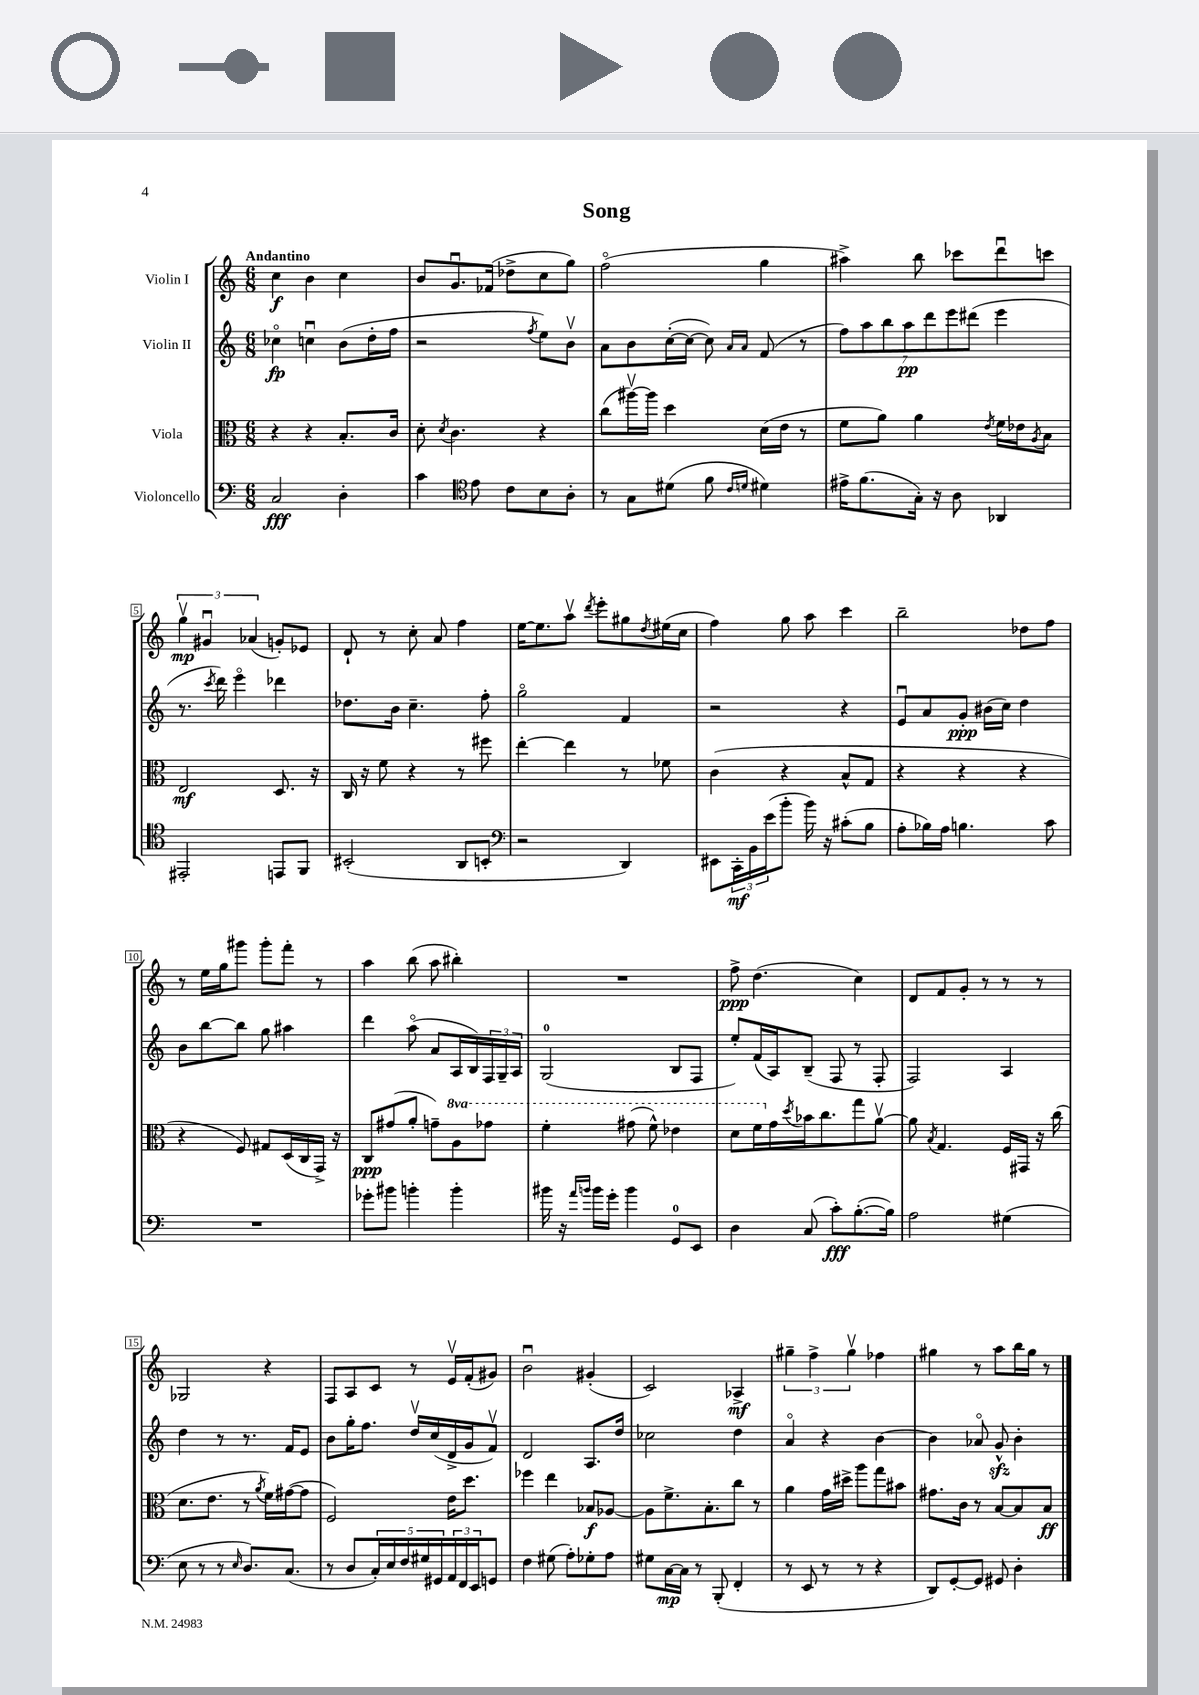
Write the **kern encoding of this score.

**kern	**dynam	**kern	**dynam	**kern	**dynam	**kern	**dynam
*part4	*part4	*part3	*part3	*part2	*part2	*part1	*part1
*staff4	*staff4	*staff3	*staff3	*staff2	*staff2	*staff1	*staff1
*I"Violoncello	*	*I"Viola	*	*I"Violin II	*	*I"Violin I	*
*clefF4	*	*clefC3	*	*clefG2	*	*clefG2	*
*k[]	*	*k[]	*	*k[]	*	*k[]	*
*M6/8	*	*M6/8	*	*M6/8	*	*M6/8	*
=1	=1	=1	=1	=1	=1	=1	=1
!	!	!	!	!	!	!LO:TX:a:B:t=Andantino	!
2C/	fff	4r	.	4cc-X\	fp	4cc\	f
.	.	4r	.	4ccnu\	.	4b\	.
4D'\	.	8.B'/L	.	(8b\L	.	4cc\	.
.	.	.	.	16dd'\L	.	.	.
.	.	16c/Jk	.	16ff\JJ	.	.	.
=2	=2	=2	=2	=2	=2	=2	=2
4c\	.	8d'\	.	2r	.	8b/L	.
.	.	8qd/	.	.	.	.	.
.	.	4.c\	.	.	.	8.gu/	.
*clefC4	*	*	*	*	*	*	*
8e\	.	.	.	.	.	.	.
.	.	.	.	.	.	(16f-X/Jk	.
8c\L	.	.	.	.	.	8dd-X^\L	.
.	.	.	.	8qff/	.	.	.
8B\	.	4r	.	8ee\L)	.	8cc\	.
8A'\J	.	.	.	8bv\J	.	8gg\J)	.
=3	=3	=3	=3	=3	=3	=3	=3
8r	.	(8cc\L	.	8a\L	.	(2ff\	.
8G\L	.	[16aa#Xv\L)	.	8b\	.	.	.
.	.	16aa#\JJ]	.	.	.	.	.
(8d#X\J	.	4dd\	.	([16cc'\L	.	.	.
.	.	.	.	16cc\JJ_	.	.	.
8f\	.	.	.	8cc\])	.	.	.
16qqc/LL	.	.	.	16qqa/LL	.	.	.
16qqdn/JJ	.	.	.	16qqa/JJ	.	.	.
4d#X\)	.	(16d\LL	.	(8f/	.	4gg\	.
.	.	16e\JJ	.	.	.	.	.
.	.	8r	.	8r	.	.	.
=4	=4	=4	=4	=4	=4	=4	=4
16e#X^\KL	.	8f\L	.	14ff\L)	.	4aa#X^\)	.
(8.f\	.	.	.	.	.	.	.
.	.	.	.	14aa\	.	.	.
.	.	8a\J)	.	.	.	.	.
.	.	.	.	14bb\	.	.	.
.	.	.	.	14aa\	pp	.	.
16G'\Jk)	.	4a\	.	.	.	8bb\	.
.	.	.	.	14ddd\	.	.	.
16r	.	.	.	.	.	.	.
.	.	.	.	14eee\	.	.	.
8A\	.	.	.	.	.	8ccc-X\L	.
.	.	.	.	(14ddd#X\J	.	.	.
.	.	8qe/	.	.	.	.	.
4AA-X/	.	16f\LL	.	4eee\	.	8dddu\	.
.	.	16e-X\J	.	.	.	.	.
.	.	8qA/	.	.	.	.	.
.	.	8B\J	.	.	.	8cccn\J	.
!!LO:LB:g=z
=5	=5	=5	=5	=5	=5	=5	=5
2EE#X'/	.	2E/	mf	8.r	.	6ggv\	mp
.	.	.	.	.	.	6g#Xu/	.
.	.	.	.	8qccc/	.	.	.
.	.	.	.	16ddd\)	.	.	.
.	.	.	.	4eee\	.	.	.
.	.	.	.	.	.	(6a-X/	.
8EEn/L	.	8.D/	.	4ddd-X\	.	8gn'/L)	.
8FF/J	.	.	.	.	.	8e-X/J	.
.	.	16r	.	.	.	.	.
=6	=6	=6	=6	=6	=6	=6	=6
(2BB#X'/	.	16C/	.	8.dd-X\L	.	8d`/	.
.	.	16r	.	.	.	.	.
.	.	8f\	.	.	.	8r	.
.	.	.	.	16b\Jk	.	.	.
.	.	4r	.	4.cc~\	.	8cc'\	.
.	.	.	.	.	.	8a/	.
8AA/L	.	8r	.	.	.	4ff\	.
8BBn'/J	.	8ff#X\	.	8ff'\	.	.	.
=7	=7	=7	=7	=7	=7	=7	=7
*clefF4	*	*	*	*	*	*	*
2r	.	[4ee'\	.	2gg\	.	[16ee\KL	.
.	.	.	.	.	.	8.ee\]	.
.	.	4ee\]	.	.	.	8aav\J	.
.	.	.	.	.	.	8qddd/	.
.	.	.	.	.	.	8eee'\L	.
4DD/)	.	8r	.	4f/	.	8gg#X\	.
.	.	.	.	.	.	8qdd/	.
.	.	8f-X\	.	.	.	(16ee#X\L	.
.	.	.	.	.	.	16cc\JJ	.
=8	=8	=8	=8	=8	=8	=8	=8
8EE#X\L	.	(4c\	.	2r	.	4ff\)	.
24CC'\L	mf	.	.	.	.	.	.
24BB\	.	.	.	.	.	.	.
(24e\J	.	.	.	.	.	.	.
8b'\J	.	4r	.	.	.	8gg\	.
16b\)	.	.	.	.	.	8aa\	.
16r	.	.	.	.	.	.	.
(8c#X'\L	.	8B^^/L	.	4r	.	4ccc\	.
8B\J	.	8G/J	.	.	.	.	.
=9	=9	=9	=9	=9	=9	=9	=9
8A'\L	.	4r	.	8eu/L	.	2bb~\	.
16B-X\L)	.	.	.	8a/	.	.	.
16A\JJ	.	.	.	.	.	.	.
4.Bn\	.	4r	.	8g'/J	ppp	.	.
.	.	.	.	(16b#X\LL	.	.	.
.	.	.	.	16cc\JJ)	.	.	.
.	.	4r	.	4dd\	.	8dd-X\L	.
8c\	.	.	.	.	.	8ff\J	.
!!LO:LB:g=z
=10	=10	=10	=10	=10	=10	=10	=10
2.r	.	4r	.	8b\L	.	8r	.
.	.	.	.	[8bb\	.	16ee\LL	.
.	.	.	.	.	.	16gg\J	.
.	.	8F/)	.	8bb\J]	.	8ggg#X\J	.
.	.	8G#X/L	.	8gg\	.	8ggg#'\L	.
.	.	(16D/L	.	4aa#X\	.	8fff'\J	.
.	.	16C/	.	.	.	.	.
.	.	16GG^/JJ)	.	.	.	8r	.
.	.	16r	.	.	.	.	.
=11	=11	=11	=11	=11	=11	=11	=11
8g-X'\L	.	8C/L	ppp	4ddd\	.	4aa\	.
8b#X\J	.	(8g#X/	.	.	.	.	.
4bn'\	.	8a'/J	.	(8aa\	.	(8bb\	.
.	.	8gn~\L)	.	8a/L	.	8aa\	.
*	*	*8va	*	*	*	*	*
4b'\	.	8a\	.	16A/L	.	4bb#X'\)	.
.	.	.	.	16B/)	.	.	.
.	.	8gg-X\J	.	24F/	.	.	.
.	.	.	.	24G~/	.	.	.
.	.	.	.	24A/JJ	.	.	.
=12	=12	=12	=12	=12	=12	=12	=12
16b#X\	.	4ff'\	.	(2G/	.	2.r	.
16r	.	.	.	.	.	.	.
16qqa/LL	.	.	.	.	.	.	.
16qqbn/JJ	.	.	.	.	.	.	.
16b\LL	.	.	.	.	.	.	.
16g'\JJ	.	.	.	.	.	.	.
4b\	.	(8gg#X\	.	.	.	.	.
.	.	8ff^^\)	.	.	.	.	.
8GG/L	.	4ee-X\	.	8B/L	.	.	.
8EE/J	.	.	.	8F/J	.	.	.
=13	=13	=13	=13	=13	=13	=13	=13
4D\	.	8dd\L	.	8ee'/L)	.	8ff^\	ppp
.	.	16ff\L	.	(16f/L	.	(4.dd\	.
*	*	*X8va	*	*	*	*	*
.	.	16g\	.	16A/J)	.	.	.
.	.	8qdd/	.	.	.	.	.
(8C/	.	16b-X\J	.	(8B~/J	.	.	.
.	.	8.cc\	.	.	.	.	.
8c'\L)	fff	.	.	8F/	.	.	.
([8.B'\	.	8gg\	.	8r	.	4cc\)	.
.	.	[8av\J	.	8F'/	.	.	.
16B\Jk])	.	.	.	.	.	.	.
=14	=14	=14	=14	=14	=14	=14	=14
2A\	.	8a\]	.	2F/)	.	8d/L	.
.	.	8qB/	.	.	.	.	.
.	.	4.G/	.	.	.	8f/	.
.	.	.	.	.	.	8g'/J	.
.	.	.	.	.	.	8r	.
(4G#X\	.	16F/LL	.	4A/	.	8r	.
.	.	16GG#X/JJ	.	.	.	.	.
.	.	16r	.	.	.	8r	.
.	.	(16cc\	.	.	.	.	.
!!LO:LB:g=z
=15	=15	=15	=15	=15	=15	=15	=15
8E\	.	8.d\L	.	4dd\	.	2G-X/	.
8r	.	.	.	.	.	.	.
.	.	8.e\J	.	.	.	.	.
8r	.	.	.	8r	.	.	.
16qqE/	.	.	.	.	.	.	.
8.D/L)	.	8r	.	8.r	.	.	.
.	.	8qa/	.	.	.	.	.
.	.	16f\LL)	.	.	.	4r	.
(8.C/J	.	([16g#X\J	.	16f/KL	.	.	.
.	.	8g#\J]	.	8e/J	.	.	.
=16	=16	=16	=16	=16	=16	=16	=16
8r	.	2F/)	.	8b\L	.	8F/L	.
8D/L	.	.	.	16gg'\K	.	8A/	.
.	.	.	.	8.ff\J	.	.	.
20C'/L)	.	.	.	.	.	8c/J	.
20E/	.	.	.	.	.	.	.
20F/	.	.	.	.	.	.	.
.	.	.	.	16ddv/LL	.	8r	.
20G#X/	.	.	.	.	.	.	.
.	.	.	.	(16cc/	.	.	.
20GG#X/	.	.	.	.	.	.	.
24AA/	.	16e\KL	.	16d^/	.	16ev/LL	.
24FF/	.	.	.	.	.	.	.
.	.	8.dd\J	.	16g/J	.	(16f'/J	.
24EE/J	.	.	.	.	.	.	.
8GGn/J	.	.	.	8fv/J)	.	8g#X/J)	.
=17	=17	=17	=17	=17	=17	=17	=17
4F\	.	4ff-X\	.	2d/	.	2bu\	.
(8G#X\	.	4ee\	.	.	.	.	.
8A'\L)	.	.	.	.	.	.	.
8G-X'\	.	8B-X/L	f	8.A/L	.	(4g#X'/	.
8A\J	.	[8A-X/J	.	.	.	.	.
.	.	.	.	16dd/Jk	.	.	.
=18	=18	=18	=18	=18	=18	=18	=18
8G#X\L	.	8A-\L]	.	2cc-X\	.	2c/)	.
[16C\L	mp	8.f^\	.	.	.	.	.
16C\JJ]	.	.	.	.	.	.	.
8r	.	.	.	.	.	.	.
.	.	8.B'\	.	.	.	.	.
(8BBB'/	.	.	.	.	.	.	.
4FF'/	.	8cc\J	.	4dd\	.	4A-X^/	mf
.	.	8r	.	.	.	.	.
=19	=19	=19	=19	=19	=19	=19	=19
8r	.	4a\	.	4a/	.	6gg#X~\	.
8EE/	.	.	.	.	.	.	.
.	.	.	.	.	.	6ff^\	.
8r	.	16g\LL	.	4r	.	.	.
.	.	16dd#X^\JJ	.	.	.	.	.
.	.	.	.	.	.	6gg#v\	.
8r	.	8aa\L	.	.	.	.	.
4r	.	8gg\	.	[4b\	.	4ff-X\	.
.	.	8b#X\J	.	.	.	.	.
=20	=20	=20	=20	=20	=20	=20	=20
8DD/L)	.	8.g#X\L	.	4b\]	.	4gg#X\	.
[8GG'/	.	.	.	.	.	.	.
.	.	16c\Jk	.	.	.	.	.
8GG/J]	.	8r	.	8a-X/	.	8r	.
8GG#X/	.	[8B/L	.	8gzz^^/	.	8aa\L	.
4D'\	.	8B/]	.	4b'\	.	16bb\L	.
.	.	.	.	.	.	16gg#\JJ	.
.	.	8B/J	ff	.	.	8r	.
==	==	==	==	==	==	==	==
*-	*-	*-	*-	*-	*-	*-	*-
